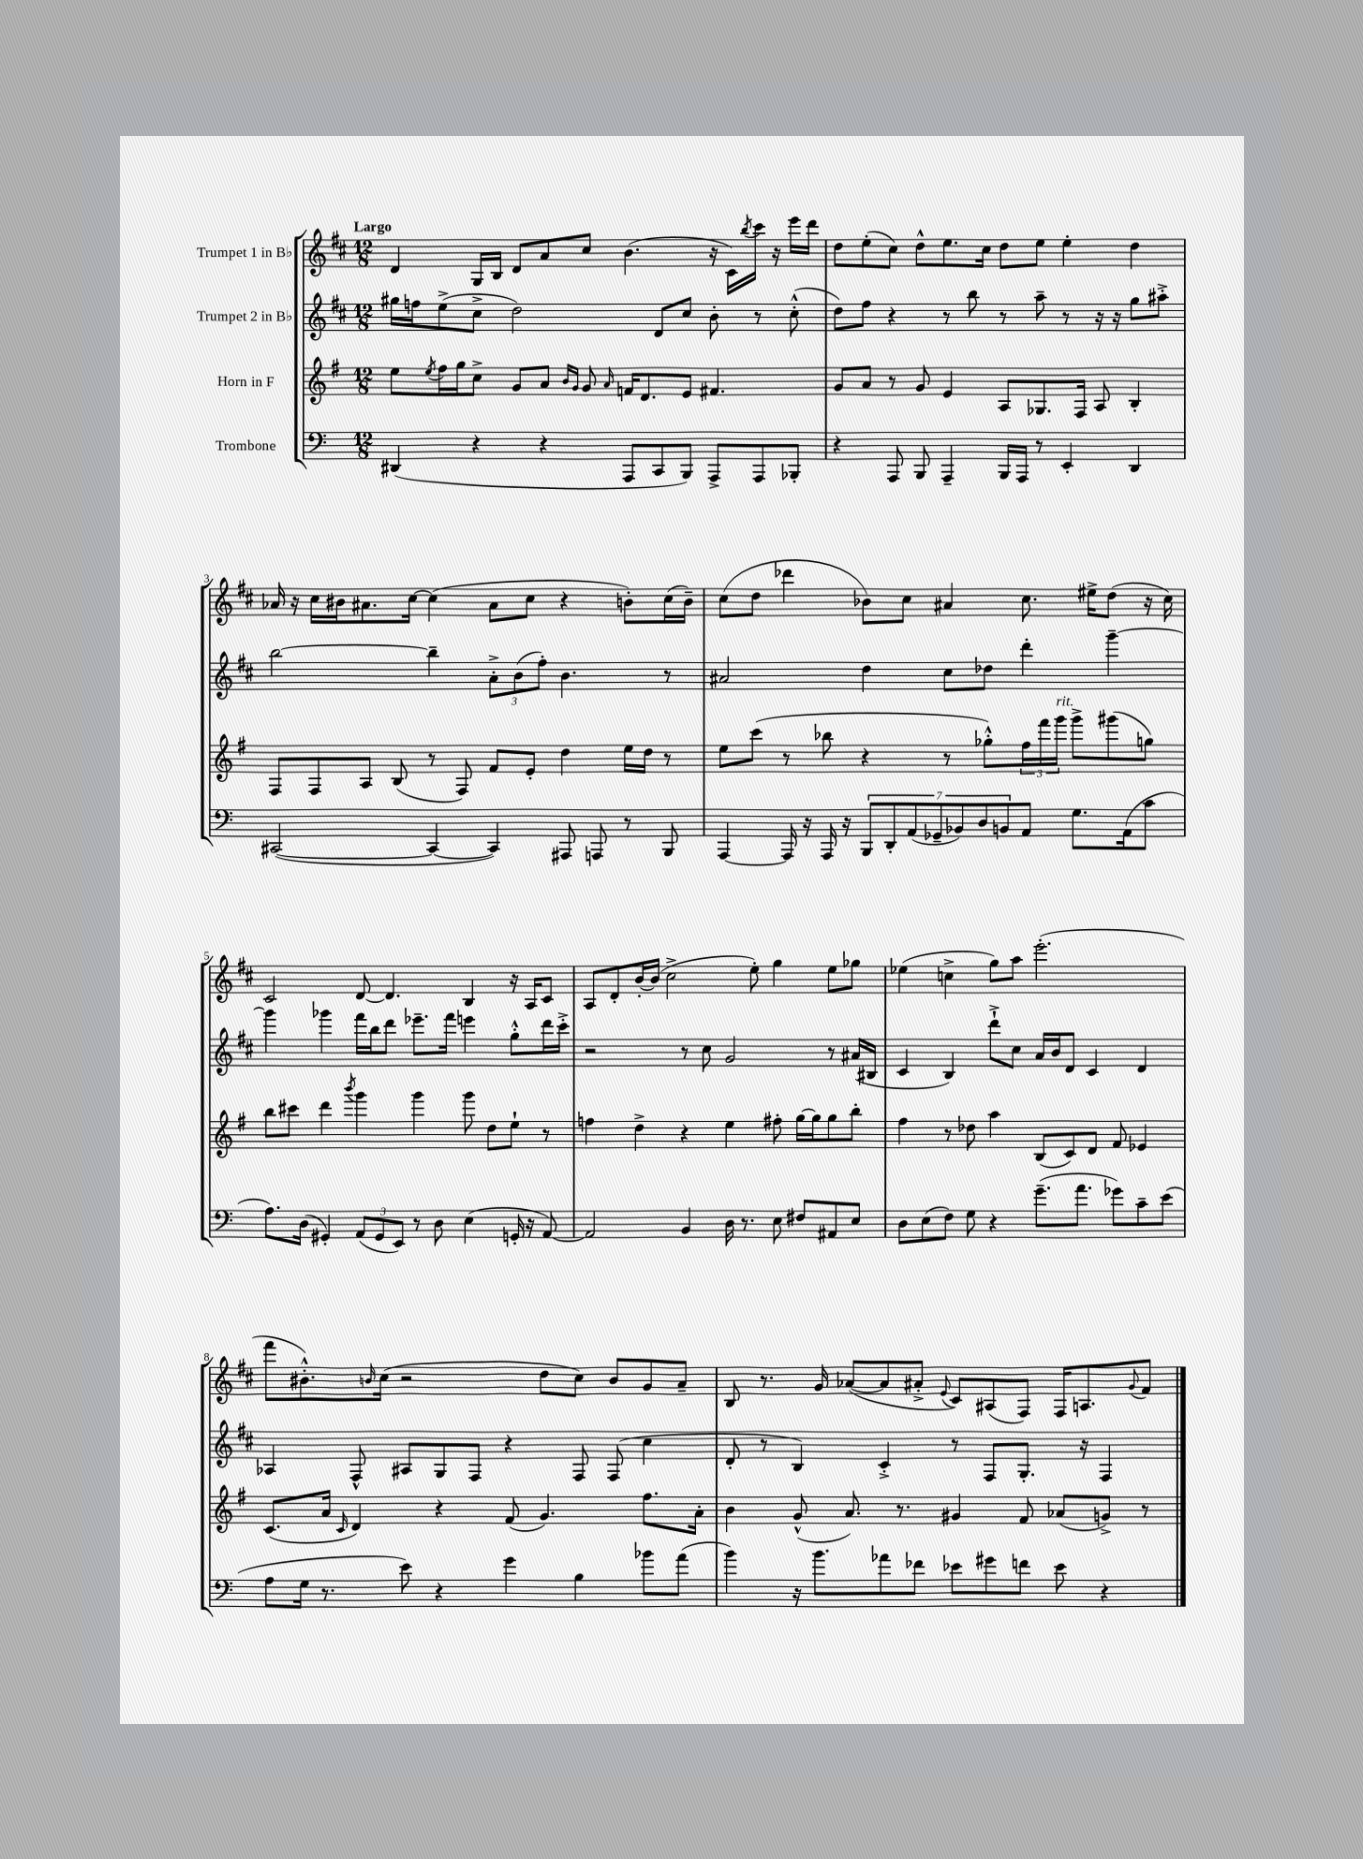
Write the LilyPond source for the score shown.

<<
\new StaffGroup <<
\new Staff = "s0" \with { instrumentName = "Trumpet 1 in Bb" } {
    \clef treble \key d \major \numericTimeSignature \time 12/8 \tempo "Largo"
    d'4 g16 b16 d'8 a'8 cis''8 b'4.( r16 cis'16) \acciaccatura { b''8 } cis'''16 r16 e'''16 d'''16 |
    d''8 e''8-.( cis''8) d''8-^ e''8. cis''16 d''8 e''8 e''4-. d''4 |
    aes'16 r16 cis''16 bis'16 ais'8. cis''16~ cis''4( ais'8 cis''8 r4 b'8-.) cis''16( b'16--) |
    cis''8( d''8 des'''4 bes'8) cis''8 ais'4 cis''8. eis''16-> d''8( r16 cis''16) |
    cis'2 d'8~ d'4. b4 r16 a16 cis'8 |
    a8 d'8-. b'16~-. b'16( cis''2-> e''8-.) g''4 e''8 ges''8 |
    ees''4( c''4-> g''8) a''8 e'''2.-.( |
    fis'''8 bis'8.-.-^) \grace { b'16 } cis''16( r2 d''8 cis''8) b'8 g'8 a'8-- |
    b8 r8. g'16 aes'8~( aes'8 ais'8-.-> \appoggiatura { e'8 } cis'8) ais8( fis8) fis16 a8. \appoggiatura { g'8 } fis'8 \bar "|." |
}
\new Staff = "s1" \with { instrumentName = "Trumpet 2 in Bb" } {
    \clef treble \key d \major \numericTimeSignature \time 12/8
    gis''16 f''16 e''8->( cis''8-> d''2) d'8 cis''8 b'8-. r8 cis''8-.-^( |
    d''8) fis''8 r4 r8 b''8 r8 a''8-- r8 r16 r16 g''8 ais''8-.-> |
    b''2~ b''4-- \tuplet 3/2 { a'8-.-> b'8( fis''8-.) } b'4. r8 |
    ais'2 d''4 cis''8 des''8 d'''4-. g'''4~-- |
    g'''4 ges'''4 fis'''16 b''16 d'''8 ees'''8.-- fis'''16 e'''4 g''8-.-^ d'''16 cis'''16-.-> |
    r2 r8 cis''8 g'2 r8 ais'16( bis16 |
    cis'4 b4) d'''8-!-> cis''8 a'16 b'16 d'8 cis'4 d'4 |
    aes4 fis8-^ ais8 g8 fis8 r4 fis8 fis8( cis''4 |
    d'8-. r8 b4) cis'4-.-> r8 fis8 g8.-. r16 fis4 \bar "|." |
}
\new Staff = "s2" \with { instrumentName = "Horn in F" } {
    \clef treble \key g \major \numericTimeSignature \time 12/8
    e''8 \acciaccatura { e''8 } fis''16 g''16 c''8-> g'8 a'8 \grace { b'16 g'16 } g'8 \grace { a'16 } f'16 d'8. e'8 fis'4. |
    g'8 a'8 r8 g'8 e'4 a8 ges8. fis16 a8 b4-. |
    fis8 fis8 a8 b8( r8 fis8) fis'8 e'8-. d''4 e''16 d''16 r8 |
    e''8 c'''8( r8 bes''8 r4 r8 ges''8-.-^) \tuplet 3/2 { fis''16 fis'''16 g'''16^\markup { \italic "rit." } } g'''8-> gis'''8( g''8) |
    b''8 cis'''8 d'''4 \acciaccatura { b'''8 } g'''4 g'''4 g'''8 d''8 e''8-! r8 |
    f''4 d''4-> r4 e''4 fis''8-. g''16~ g''16 g''8 b''8-. |
    fis''4 r8 des''8 a''4 b8( c'8) d'8 fis'8 ees'4 |
    c'8.( a'16 \grace { c'16 } d'4) r4 fis'8( g'4.) fis''8. a'16-. |
    b'4 g'8-^( a'8.) r8. gis'4 fis'8 aes'8( g'8->) r8 \bar "|." |
}
\new Staff = "s3" \with { instrumentName = "Trombone" } {
    \clef bass \key c \major \numericTimeSignature \time 12/8
    dis,4( r4 r4 a,,8 c,8 b,,8) a,,8-> a,,8 bes,,8-. |
    r4 a,,8 b,,8 a,,4-- b,,16 a,,16 r8 e,4-. d,4 |
    cis,2~( cis,4~ cis,4) ais,,8 a,,8 r8 b,,8 |
    a,,4~ a,,16 r16 a,,16 r16 \tuplet 7/4 { b,,8 d,8-. a,8( ges,8-- bes,8) d8 b,8 } a,8 g8. a,16( c'8 |
    a8.) d16( gis,4-.) \tuplet 3/2 { a,8( gis,8 e,8) } r8 d8 e4( g,16-. r16 a,8~) |
    a,2 b,4 d16 r8. e8 fis8 ais,8 e8 |
    d8 e8( f8) g8 r4 g'8.--( a'8. ges'8) c'8-- e'8( |
    a8 g16 r8. e'8) r4 g'4 b4 bes'8 a'8( |
    b'4) r16 b'8. aes'8 fes'8 ees'8 gis'8 f'8 ees'8 r4 \bar "|." |
}
>>
>>
